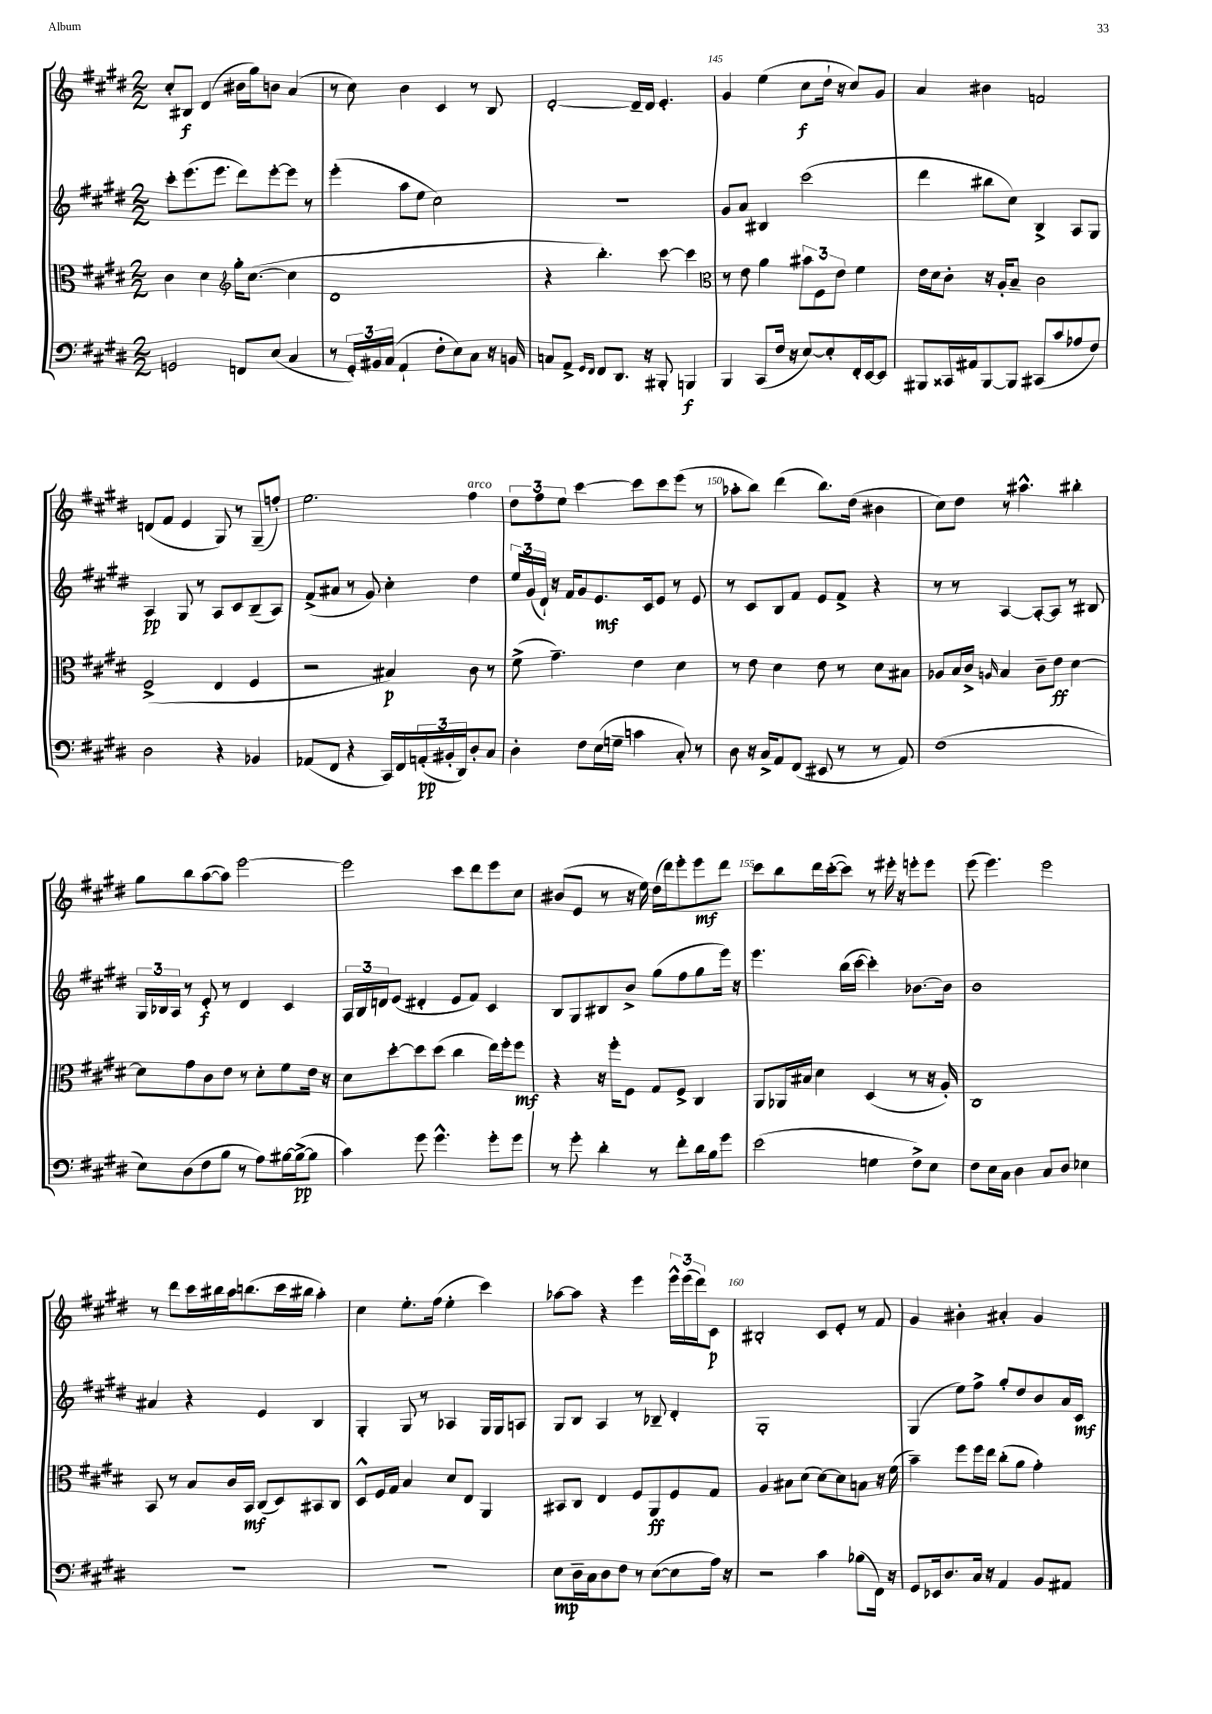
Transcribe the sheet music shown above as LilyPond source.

<<
\new StaffGroup <<
\new Staff = "s0" {
    \clef treble \key e \major \numericTimeSignature \time 2/2
    cis''8-. bis8\f dis'4( bis'16 gis''16) b'8 a'4( |
    r8 cis''8) b'4 cis'4 r8 b8 |
    dis'2~-. dis'16-- dis'16 e'4.-. |
    gis'4 e''4( cis''8\f dis''16-! r16 cis''8) gis'8 |
    a'4 bis'4 f'2 |
    d'8( fis'8 e'4 gis8) r8 gis8--( f''8-.) |
    e''2. fis''4^\markup { \italic "arco" } |
    \tuplet 3/2 { dis''8 fis''8 e''8 } cis'''4~ cis'''8 cis'''8 e'''8( r8 |
    aes''8-. b''8) dis'''4( b''8.) dis''16( bis'4 |
    cis''8) dis''8 r8 ais''4.-^ bis''4-. |
    gis''8 b''8 a''8~( a''8) e'''2~ |
    e'''2 cis'''8 dis'''8 e'''8 cis''8 |
    bis'8( e'8 r8 r16 e''16) dis''16( dis'''16) e'''8-. e'''8\mf dis'''8 |
    cis'''8 b''8 dis'''16 cis'''16~-.( cis'''8) r8 eis'''16-. r16 e'''8-. e'''8 |
    e'''8( e'''4.) e'''2 |
    r8 dis'''8 cis'''16 bis''16 a''16 b''8.( cis'''16 bis''16 a''4-.) |
    cis''4 e''8.-. fis''16( e''4-. cis'''4) |
    aes''8~ aes''8 r4 e'''4 \tuplet 3/2 { e'''16-^ e'''16( dis'''16) } cis'8\p |
    bis2-. cis'8 e'8-. r8 fis'8 |
    gis'4 bis'4-. ais'4-. gis'4 \bar "|." |
}
\new Staff = "s1" {
    \clef treble \key e \major \numericTimeSignature \time 2/2
    cis'''8-. e'''8.( e'''8. dis'''8) e'''8~-. e'''8 r8 |
    e'''4-.( a''8 e''8 cis''2) |
    R1 |
    gis'8 a'8 bis4 cis'''2( |
    dis'''4 bis''8 cis''8) b4-> a8 gis8 |
    a4\pp gis8 r8 a8 cis'8 b8--( a8) |
    fis'8->( ais'8 r8 gis'8) cis''4-. dis''4 |
    \tuplet 3/2 { e''16 gis'16( dis'16-!) } r16 fis'16 gis'8 e'8.\mf cis'16 e'8 r8 e'8 |
    r8 cis'8 b8 fis'8 e'8 fis'8-> r4 |
    r8 r8 a4~ a8~-. a8 r8 bis8 |
    \tuplet 3/2 { gis16 bes16 a16 } r8 e'8-.\f r8 dis'4 cis'4 |
    \tuplet 3/2 { a16 b16 d'16 } e'8( dis'4-. e'8 fis'8) cis'4 |
    b8 gis8 bis8 b'8-> gis''8( fis''8 gis''8 e'''16) r16 |
    e'''4. b''16( cis'''16~ cis'''4-.) bes'8.~ bes'16 |
    b'1 |
    ais'4 r4 e'4 b4 |
    gis4-. gis8 r8 aes4 gis16 gis16 a8 |
    gis8 b8 a4 r8 bes8-- dis'4-. |
    gis1-. |
    gis4( e''8) fis''8-> gis''8-. dis''8 b'8 a'16 cis'16\mf \bar "|." |
}
\new Staff = "s2" {
    \clef alto \key e \major \numericTimeSignature \time 2/2
    cis'4 dis'4 \clef treble gis''16-. cis''8.~( cis''4 |
    dis'1 |
    r4 b''4.-.) cis'''8~ cis'''4 |
    \clef alto r8 e'8 a'4 \tuplet 3/2 { bis'8 fis8 e'8 } fis'4 |
    e'16 dis'16 cis'8-. r16 a16-. b8-- cis'2 |
    fis2->( e4 fis4 |
    r2 bis4\p) cis'8 r8 |
    fis'8->( gis'4.--) e'4 dis'4 |
    r8 e'8 dis'4 e'8 r8 dis'8 bis8 |
    aes8 b16 cis'16-> \grace { a16 } b4 cis'8-- e'8\ff dis'4~ |
    dis'8 gis'8 cis'8 e'8 r8 dis'8-. fis'8 e'16 r16 |
    dis'8 dis''8~-. dis''8 dis''8( cis''4 e''16) fis''16-. fis''8\mf |
    r4 r16 fis''16-. fis8 gis8 fis8-> cis4 |
    a,8 aes,16 bis16 dis'4 dis4( r8 r16 a16-.) |
    cis1 |
    b,8 r8 b8 cis'16 b,16\mf cis8( dis8) bis,8 cis8 |
    dis8-^ fis16 gis16 b4 dis'8 e8 a,4 |
    bis,8 cis8 e4 fis8 a,8\ff fis8 gis8 |
    a4 bis8 dis'8( dis'8~) dis'8 b8 r16 fis'16( |
    b'4--) fis''8 fis''16 e''16 cis''8-.( a'8 gis'4-.) \bar "|." |
}
\new Staff = "s3" {
    \clef bass \key e \major \numericTimeSignature \time 2/2
    g,2 f,8 e8( cis4 |
    r8 \tuplet 3/2 { gis,16-.) bis,16 cis16( } a,4-! fis8-. e8) cis8 r16 b,16 |
    c8 a,8-> \grace { gis,16 fis,16 } fis,8 dis,8. r16 bis,,8-. b,,4\f |
    b,,4 cis,8( fis16 r16 e8~) e8-. fis,16-. e,16~ e,8 |
    bis,,8 cisis,16 ais,16 bis,,8~ bis,,8 cis,8( cis'8 aes8 fis8) |
    dis2 r4 bes,4 |
    aes,8( fis,8 r4 cis,16) fis,16 \tuplet 3/2 { a,16-.\pp( bis,16-. dis,16) } dis8-. cis8 |
    dis4-. fis8 e16( g16-- c'4 cis8-.) r8 |
    dis8 r16 cis16-> a,8 fis,8( eis,8 r8 r8 a,8) |
    fis1( |
    e8) dis8( fis8 b8 r8 a8) bis16~ bis16~->\pp( bis8 |
    cis'4) gis'8 gis'4.-^ gis'8-. gis'8 |
    r8 gis'8-. dis'4-. r8 fis'8-. dis'16 b16 gis'8 |
    e'2( g4 fis8->) e8 |
    fis8 e16 cis16 dis4 cis8 dis8 ees4 |
    R1 |
    R1 |
    e8\mp dis16-- cis16 dis8 fis8 r8 e8~( e8 a16) r16 |
    r2 cis'4 bes8( fis,16) r16 |
    gis,8 ees,16 dis8. cis16 r16 a,4 b,8 ais,8 \bar "|." |
}
>>
>>
\layout { \context { \Score currentBarNumber = #142 \override BarNumber.break-visibility = ##(#f #t #t) barNumberVisibility = #(every-nth-bar-number-visible 5) } }
